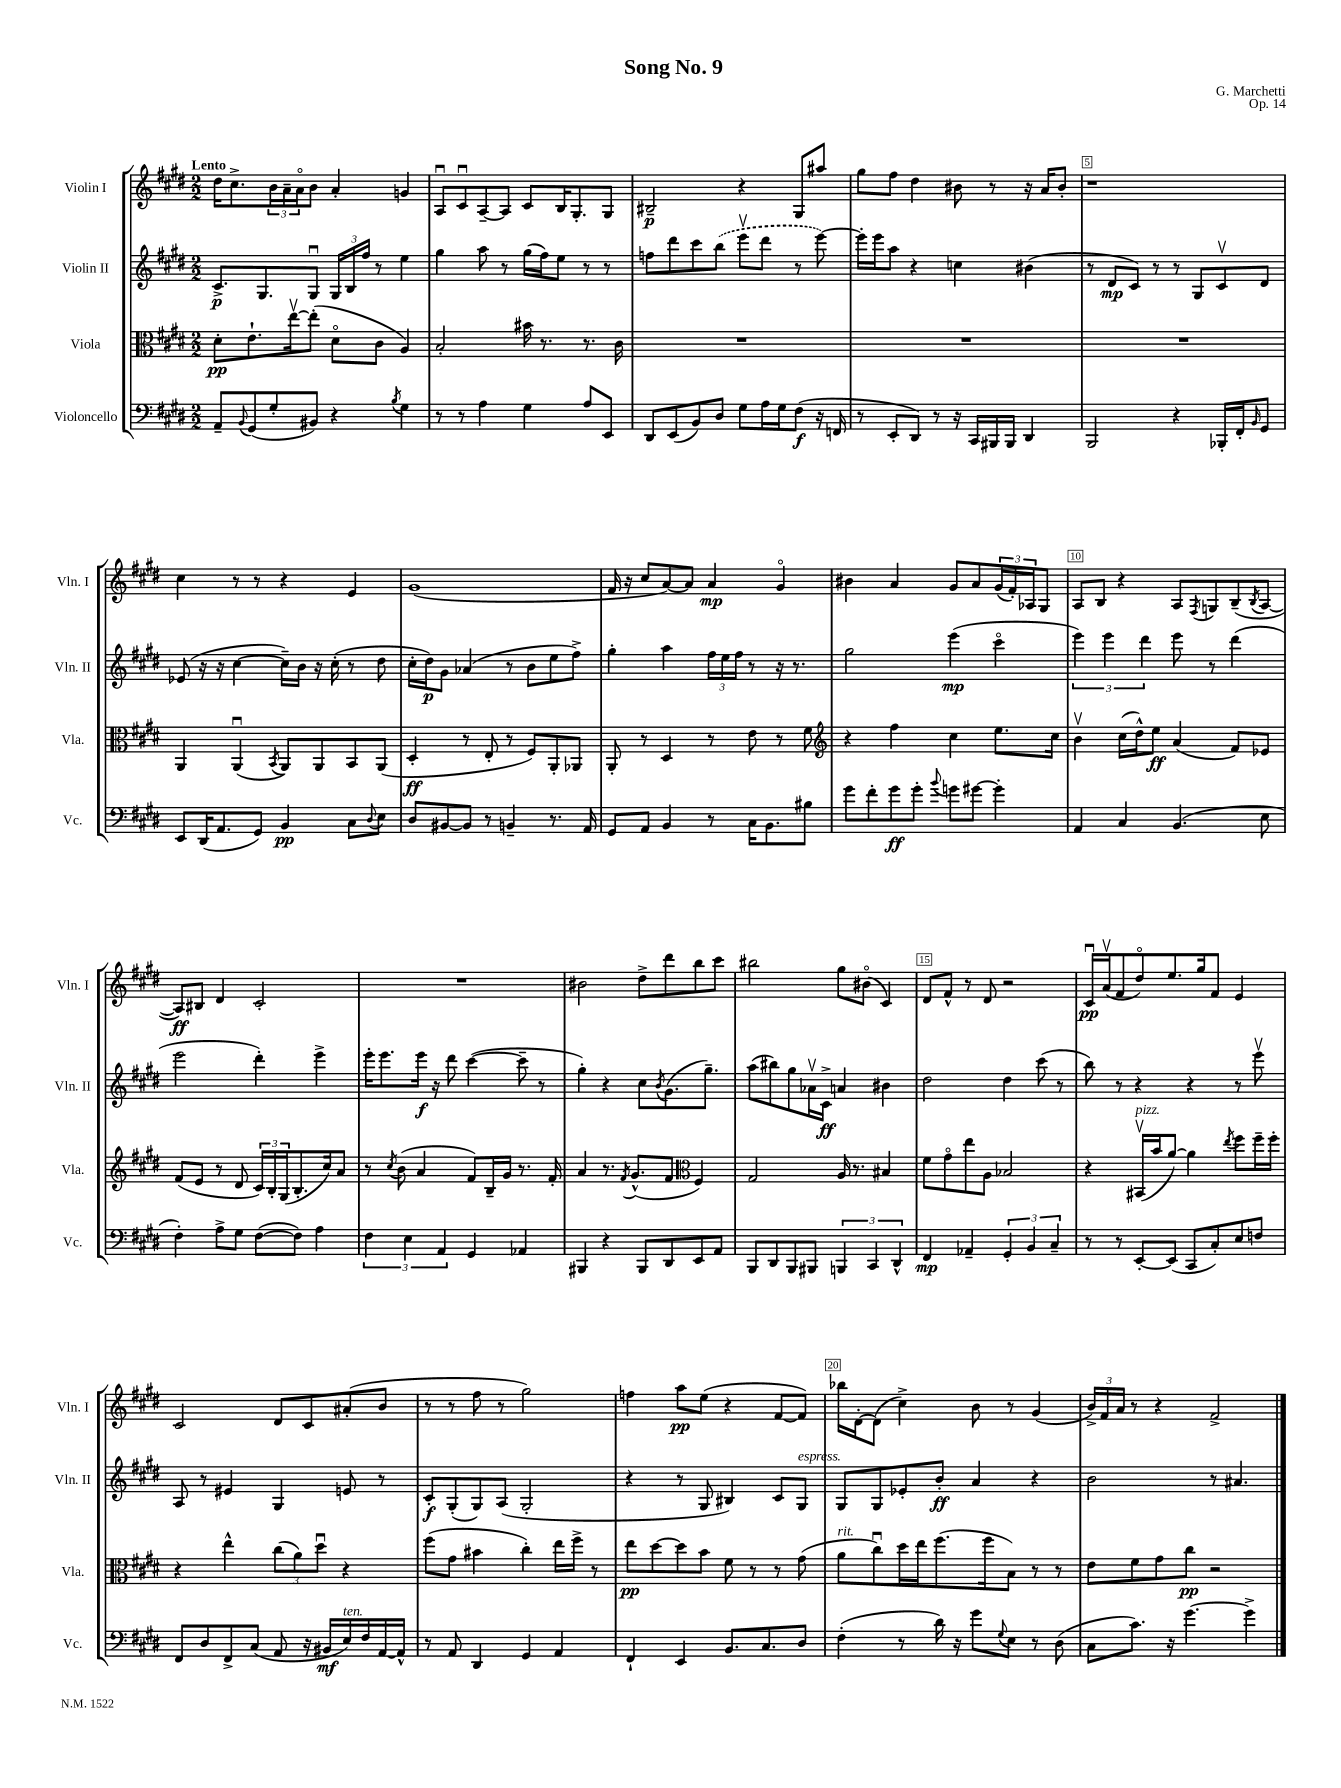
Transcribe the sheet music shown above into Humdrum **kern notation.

**kern	**kern	**kern	**kern
*staff4	*staff3	*staff2	*staff1
*clefF4	*clefC3	*clefG2	*clefG2
*k[f#c#g#d#]	*k[f#c#g#d#]	*k[f#c#g#d#]	*k[f#c#g#d#]
*M2/2	*M2/2	*M2/2	*M2/2
8AA~/L	8d#'\L	8.c#^/L	16dd#\LK
.	.	.	8.cc#^\
8qqBB/	.	.	.
(8GG#/	8.e`\	.	.
.	.	8.G#/	.
8G#'/	.	.	24b\L
.	.	.	24a~\
.	[16eev\k	.	.
.	.	.	24ao\J
8BB#/J)	(8ee'\]J	8G#u/J	8b\J
4r	8d#o\L	24G#/LL	4a'/
.	.	24B/	.
.	.	24ff#/JJ	.
.	8c#\J	8r	.
8qB/	.	.	.
4G#\	4A/)	4ee\	4g/
=	=	=	=
8r	2B'/	4gg#\	8Au/L
8r	.	.	8c#u/
4A\	.	8aa\	[8A~/
.	.	8r	8A/]J
4G#\	16b#\	(16gg#\LL	8c#/L
.	8.r	16ff#\J)	.
.	.	8ee\J	16B/K
.	.	.	8.G#'/
8A/L	8.r	8r	.
8EE/J	.	8r	8G#/J
.	16c#\	.	.
=	=	=	=
8DD#/L	1r	8ff\L	2B#~/
(8EE/	.	8ddd#\	.
8BB/)	.	8ccc#\	.
8D#/J	.	(8bb\J	.
8G#\L	.	8eeev\L	4r
16A\L	.	8ddd#\J	.
16G#\J	.	.	.
(8F#\J	.	8r	8G#/L
16r	.	[8eee\)	8aa#/J
16FF/	.	.	.
=	=	=	=
8r	1r	16eee'\]LL	8gg#\L
.	.	16eee\J	.
8EE'/L	.	8aa\J	8ff#\J
8DD#/J)	.	4r	4dd#\
8r	.	.	.
16r	.	4cc\	8b#\
16CC#/LL	.	.	.
16BBB#/	.	.	8r
16BBB#/JJ	.	.	.
4DD#/	.	(4b#\	16r
.	.	.	16a/LK
.	.	.	8b#'/J
=	=	=	=
2BBB/	1r	8r	1r
.	.	8d#/L	.
.	.	8c#/J)	.
.	.	8r	.
4r	.	8r	.
.	.	8G#/L	.
16BBB-'/LL	.	8c#v/	.
16FF#'/J	.	.	.
16qqBB/	.	.	.
8GG#/J	.	8d#/J	.
=	=	=	=
8EE/L	4AA/	(8e-/	4cc#\
(16DD#/K	.	16r	.
8.AA/	.	16r	.
.	(4AAu/	[4cc#\	8r
8GG#/J)	.	.	8r
.	8qBB/	.	.
4BB/	8AA/L)	16cc#~\]LL)	4r
.	.	16b\JJ	.
.	8AA/	16r	.
.	.	(16cc#'\	.
8C#\L	8BB/	8r	4e/
8qqD#/	.	.	.
8E\J	(8AA/J	8dd#\	.
=	=	=	=
8D#/L	4D#'/	16cc#'\LL	(1g#
.	.	16dd#\J)	.
[8BB#/	.	8g#\J	.
8BB#/]J	8r	(4a-/	.
8r	8E'/	.	.
4BB~/	8r	8r	.
.	8F#/L)	8b\L	.
8.r	8AA'/	8ee\	.
.	8AA-/J	8ff#^\J)	.
16AA/	.	.	.
=	=	=	=
8GG#/L	8AA'/	4gg#'\	16f#/
.	.	.	16r
8AA/J	8r	.	8cc#/L
4BB/	4D#/	4aa\	[8a/)
.	.	.	8a/]J
8r	8r	24ff#\LL	4a/
.	.	24ee\	.
.	.	24ff#\JJ	.
16C#\LK	8e\	8r	.
8.BB\	.	.	.
.	8r	16r	4g#o/
.	.	8.r	.
8B#\J	8f#\	.	.
=	=	=	=
*	*clefG2	*	*
8g#\L	4r	2gg#\	4b#\
8f#'\	.	.	.
8g#\	4ff#\	.	4a/
8g#'\J	.	.	.
8qqb/	.	.	.
8g\L	4cc#\	(4eee\	8g#/L
[8g#\J	.	.	8a/
4g#'\]	8.ee\L	4ccc#o\	(24g#/L
.	.	.	24f#'/)
.	.	.	24A-/J
.	.	.	8G#/J
.	16cc#\Jk	.	.
=	=	=	=
4AA/	4bv\	6eee\)	8A/L
.	.	.	8B/J
.	.	6eee\	.
4C#/	(16cc#\LL	.	4r
.	16dd#^^\J)	.	.
.	.	6ddd#\	.
.	8ee\J	.	.
(4.BB/	(4a/	8eee\	8A/L
.	.	.	8qF#/
.	.	8r	8G/
.	8f#/L)	(4ddd#\	(8B~/
.	.	.	8qB/
8E\	8e-/J	.	[8A/J
=	=	=	=
4F#'\)	(8f#/L	2eee\	8A/]L)
.	8e/J	.	8B#/J
8A^\L	8r	.	4d#/
8G#\J	8d#/	.	.
([8F#\L	24c#/LL)	4ddd#'\)	2c#'/
.	24B'/	.	.
.	(24G#/J	.	.
8F#\]J)	8.B'/	.	.
4A\	.	4eee^\	.
.	16cc#/k)	.	.
.	8a/J	.	.
=	=	=	=
6F#\	8r	16eee'\LK	1r
.	.	8.eee\	.
.	8qcc#/	.	.
.	(8b\	.	.
6E\	.	.	.
.	4a/	16eee\Jk	.
.	.	16r	.
6AA/	.	.	.
.	.	8ddd#\	.
4GG#/	8f#/L)	([4ccc#\	.
.	16B~/L	.	.
.	16g#/JJ	.	.
4AA-/	8.r	8ccc#~\]	.
.	.	8r	.
.	16f#'/	.	.
=	=	=	=
4BBB#/	4a/	4gg#'\)	2b#\
4r	8.r	4r	.
.	8qf#/	.	.
.	(8.g#^^/L	.	.
8BBB#/L	.	8cc#\L	8dd#^\L
.	.	8qb/	.
8DD#/	8f#/J	(8.g#\	8ddd#\
*	*clefC3	*	*
8EE/	4F#/)	.	8bb\
.	.	8.gg#~\J)	.
8AA/J	.	.	8ccc#\J
=	=	=	=
8BBB/L	2G#/	(8aa\L	2bb#\
8DD#/	.	8bb#\)	.
8BBB/	.	8gg#\	.
8BBB#/J	.	16a-v\L	.
.	.	16c#^\JJ	.
6BBB/	16A/	4a/	8gg#\L
.	8.r	.	.
.	.	.	(8b#o\J
6CC#/	.	.	.
.	4B#/	4b#\	4c#/)
6DD#^^/	.	.	.
=	=	=	=
4FF#/	8f#\L	2dd#\	8d#/L
.	8g#o\	.	8f#^^/J
4AA-~/	8ee\	.	8r
.	8A\J	.	8d#/
6GG#'/	2B-/	4dd#\	2r
6BB/	.	.	.
.	.	(8ccc#\	.
6C#~/	.	.	.
.	.	8r	.
=	=	=	=
8r	4r	8bb\)	16c#u/LL
.	.	.	(16av/J
8r	.	8r	8f#/
[8EE'/L	(16BB#v/LL	4r	8dd#o/)
.	16b/J	.	.
(8EE/]J	[8a/J)	.	8.ee/
8CC#/L	4a\]	4r	.
.	.	.	16gg#/k
8C#'/)	.	.	8f#/J
.	8qee/	.	.
8E/	8ff#\L	8r	4e/
8F/J	16ff#~\L	8eeev\	.
.	16ff#'\JJ	.	.
=	=	=	=
8FF#/L	4r	8A/	2c#/
8D#/	.	8r	.
8FF#^/	4ee^^\	4e#/	.
(8C#/J	.	.	.
8AA/	(12cc#\L	4G#/	8d#/L
.	12a\)	.	.
16r	.	.	8c#/
.	12dd#u\J	.	.
16BB#/LL	.	.	.
16E/)	4r	8e/	(8a#'/
16F#/	.	.	.
[16AA/	.	8r	8b/J
16AA^^/]JJ	.	.	.
=	=	=	=
8r	(8ff#\L	8c#'/L	8r
8AA/	8g#\J	(8G#'/	8r
4DD#/	4b#\	8G#/)	8ff#\
.	.	(8A/J	8r
4GG#/	4cc#'\)	2G#'/	2gg#\)
4AA/	16ee\LL	.	.
.	16ff#^\JJ	.	.
.	8r	.	.
=	=	=	=
4FF#`/	8ee\L	4r	4ff\
.	[8dd#\	.	.
4EE/	8dd#\]	8r	8aa\L
.	8b\J	8G#/	(8ee\J
8.BB/L	8f#\	4B#/)	4r
.	8r	.	.
8.C#/	.	.	.
.	8r	8c#/L	[8f#/L
8D#/J	(8g#\	8G#/J	8f#/]J)
=	=	=	=
(4F#'\	8a\L	8G#/L	16bb-\LL
.	.	.	[16d#'\J
.	8cc#u\)	8G#/	(8d#\]J
8r	16dd#\L	8e-'/	4cc#^\)
.	16ee\J	.	.
16d#\)	(8.ff#\	8b'/J	.
16r	.	.	.
8g#\L	.	4a/	8b\
.	16ff#\k	.	.
8qqG#/	.	.	.
8E\J	8B\J)	.	8r
8r	8r	4r	(4g#/
(8D#\	8r	.	.
=	=	=	=
8C#\L	8e\L	2b\	24b^/LL)
.	.	.	24f#/
.	.	.	24a/JJ
8.c#\J)	8f#\	.	8r
.	8g#\	.	4r
16r	.	.	.
[4.g#\	8cc#\J	.	.
.	2r	8r	2f#^/
.	.	4.a#/	.
4g#^\]	.	.	.
==	==	==	==
*-	*-	*-	*-
